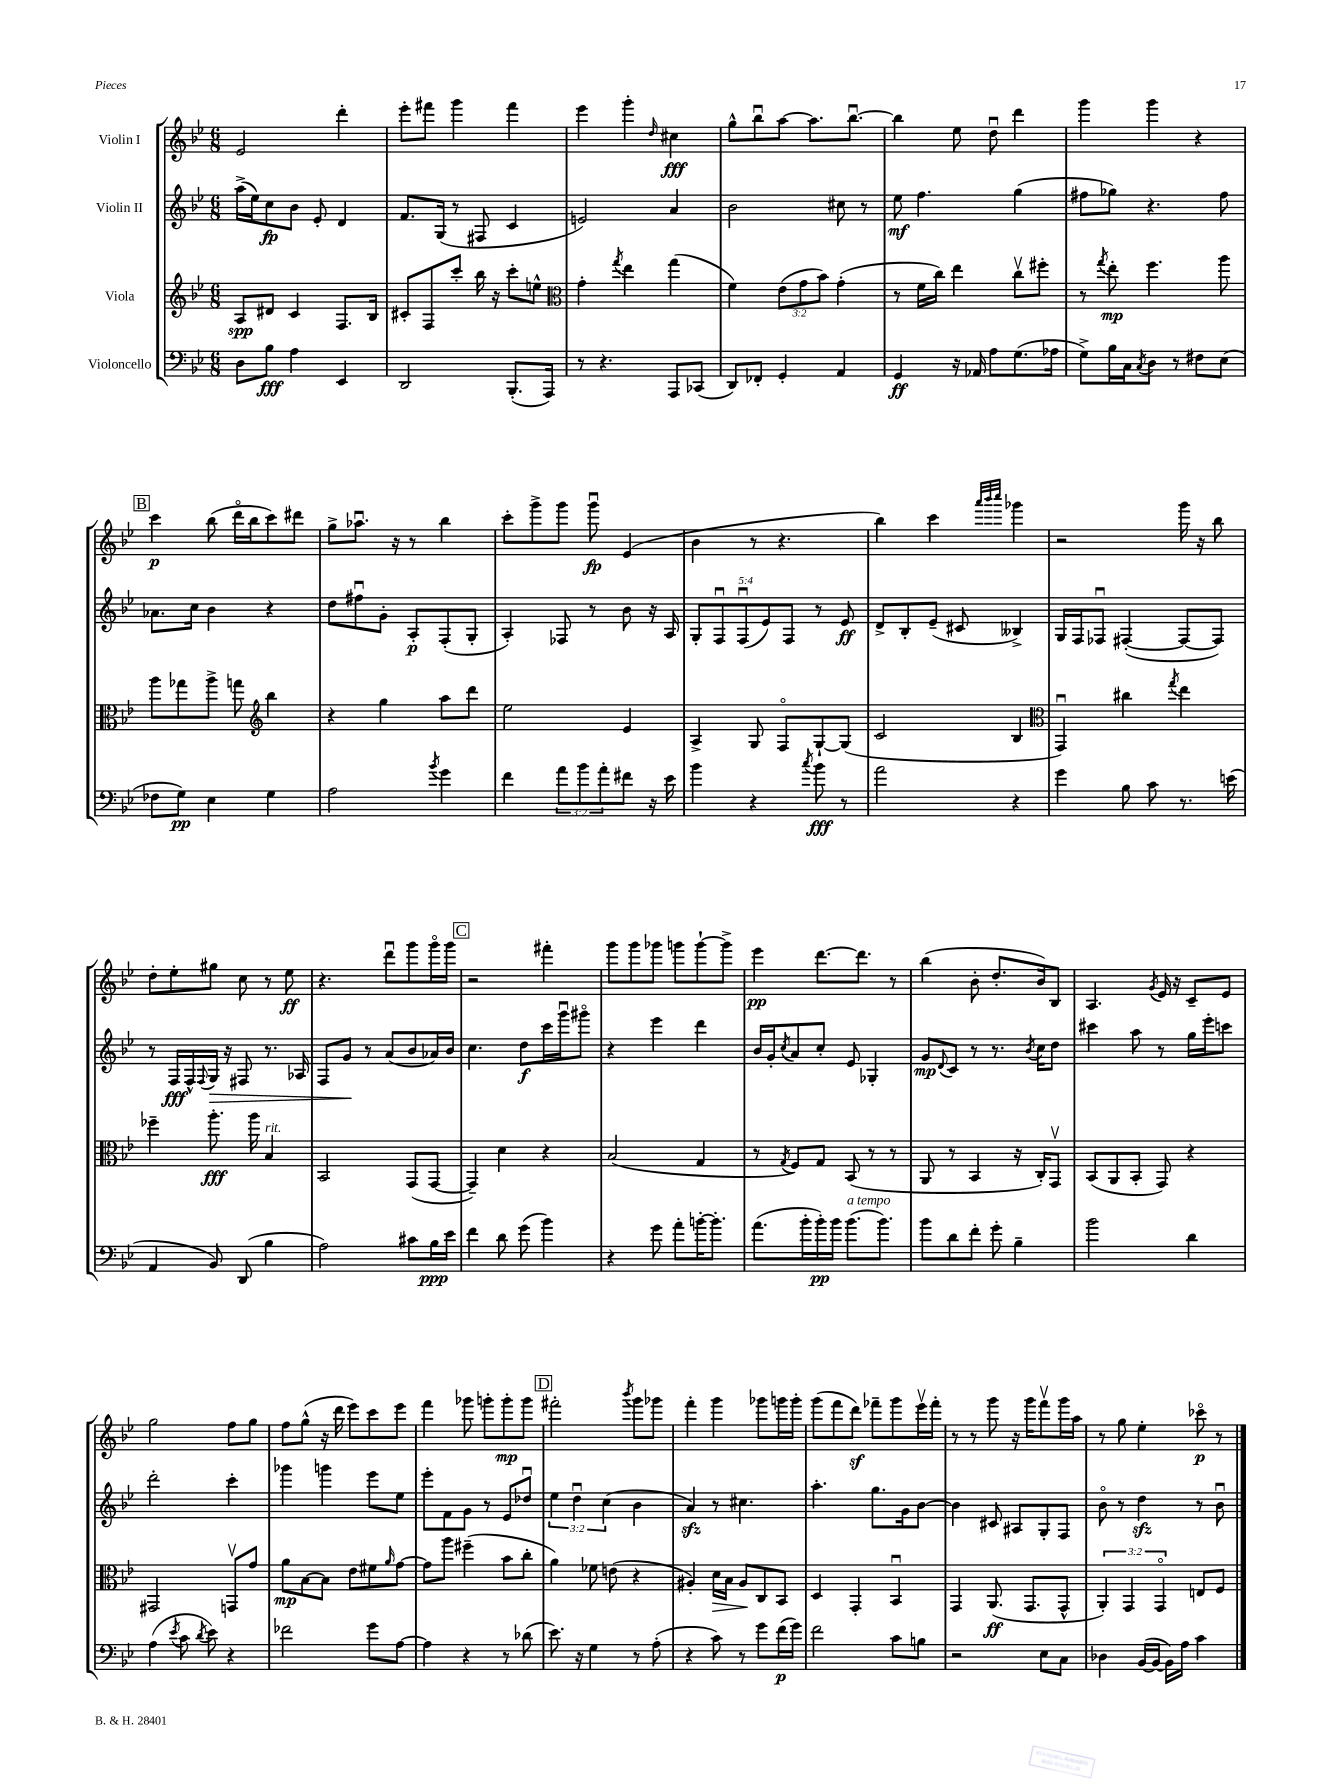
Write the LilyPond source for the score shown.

<<
\new StaffGroup <<
\new Staff = "s0" \with { instrumentName = "Violin I" } {
    \clef treble \key bes \major \numericTimeSignature \time 6/8
    ees'2 d'''4-. |
    ees'''8-. fis'''8 g'''4 fis'''4 |
    ees'''4 g'''4-. \grace { d''16 } cis''4\fff |
    g''8-^ bes''8\downbow a''8~ a''8. bes''8.~\downbow |
    bes''4 ees''8 d''8\downbow d'''4 |
    g'''4 g'''4 r4 |
    \mark \markup { \box "B" } c'''4\p bes''8( d'''16\flageolet bes''16 c'''8) dis'''8 |
    g''8-> aes''8.\downbow r16 r8 bes''4 |
    c'''8-. g'''8-> g'''8 g'''8\downbow\fp ees'4( |
    bes'4 r8 r4. |
    bes''4) c'''4 \grace { a'''32 bes'''32 c''''32 } ges'''4 |
    r2 g'''16 r16 bes''8 |
    d''8-. ees''8-. gis''8 c''8 r8 ees''8\ff |
    r4. d'''8\downbow g'''8 g'''16\flageolet g'''16 |
    \mark \markup { \box "C" } r2 fis'''4-. |
    g'''8 g'''8 ges'''8 g'''8 g'''8~-! g'''8-> |
    ees'''4\pp d'''8.~ d'''8. r8 |
    bes''4( bes'8-. d''8.-. bes'16) bes8 |
    a4. \acciaccatura { g'8 } ees'16 r16 c'8-- ees'8 |
    g''2 f''8 g''8 |
    f''8 g''8-^( r16 d'''16 ees'''8) c'''8 ees'''8 |
    f'''4 ges'''8 g'''8-. g'''8-.\mp g'''8 |
    \mark \markup { \box "D" } fis'''2-. \acciaccatura { bes'''8 } g'''8 ges'''8 |
    f'''4-. g'''4 ges'''8 g'''16 g'''16-. |
    g'''8( f'''8 d'''8\sf) fes'''8-- g'''8 ees'''16\upbow fes'''16-. |
    r8 r8 g'''8 r16 g'''16 f'''8\upbow g'''16 a''16 |
    r8 g''8 ees''4-. ces'''8\flageolet\p r8 \bar "|." |
}
\new Staff = "s1" \with { instrumentName = "Violin II" } {
    \clef treble \key bes \major \numericTimeSignature \time 6/8 \override Staff.TupletNumber.text = #tuplet-number::calc-fraction-text
    a''16->( ees''16) c''8\fp bes'8 ees'8-. d'4 |
    f'8. g16( r8 fis8 c'4 |
    e'2) a'4 |
    bes'2 cis''8 r8 |
    ees''8\mf f''4. g''4( |
    fis''8 ges''8) r4. fis''8 |
    \mark \markup { \box "B" } aes'8. c''16 bes'4 r4 |
    d''8 fis''8\downbow g'8-. a8-.\p f8-.( g8-. |
    a4-.) fes8 r8 bes'8 r16 a16 |
    \tuplet 5/4 { g8-. f8\downbow f8\downbow( ees'8) f8 } r8 ees'8\ff |
    d'8-> bes8-. ees'8--( cis'8 beses4->) |
    g16 f16 fes8\downbow fis4~-.( fis8~ fis8) |
    r8 f16\fff f16-^ \appoggiatura { f8 } g16\> r16 fis8 r8. aes16 |
    f8 g'8\! r8 a'8( bes'8 aes'16) bes'16 |
    \mark \markup { \box "C" } c''4. d''8\f c'''16 g'''16\downbow gis'''8\flageolet |
    r4 ees'''4 d'''4 |
    bes'16 g'16-. \acciaccatura { c''8 } a'8 c''8-. ees'8 ges4-. |
    g'8\mp \appoggiatura { d'8 } c'8 r8 r8. \acciaccatura { bes'8 } c''16 d''8 |
    cis'''4 a''8 r8 g''16 ees'''16-. c'''8 |
    d'''2-. c'''4-. |
    ges'''4 g'''4 ees'''8 ees''8 |
    ees'''8-. f'8 g'8 r8 ees'8 des''8\downbow |
    \mark \markup { \box "D" } \tuplet 3/2 { ees''4 d''4\downbow c''4( } bes'4 |
    a'4\sfz) r8 cis''4. |
    a''4.-. g''8. g'16 bes'8~ |
    bes'4 cis'8 ais8 g8-. f8 |
    bes'8\flageolet r8 d''4\sfz r8 bes'8\downbow \bar "|." |
}
\new Staff = "s2" \with { instrumentName = "Viola" } {
    \clef treble \key bes \major \numericTimeSignature \time 6/8 \override Staff.TupletNumber.text = #tuplet-number::calc-fraction-text
    a8\spp dis'8 c'4 f8. bes16 |
    cis'8-. f8 c'''8-. bes''16 r16 c'''8-. e''8-^ |
    \clef alto g'4-. \acciaccatura { g''8 } ees''4 g''4( |
    f'4) \tuplet 3/2 { ees'8( g'8 bes'8) } g'4-.( |
    r8 f'16 c''16) ees''4 c''8\upbow fis''8-. |
    r8 \acciaccatura { g''8 } ees''8-.\mp f''4. a''8 |
    \mark \markup { \box "B" } a''8 ges''8 a''8-> g''8 \clef treble bes''4 |
    r4 g''4 a''8 d'''8 |
    ees''2 ees'4 |
    a4-> g8 f8\flageolet g8~-! g8( |
    c'2 bes4 |
    \clef alto g,4\downbow) cis''4 \acciaccatura { g''8 } ees''4 |
    fes''4-- a''8.-.\fff a''16 bes4^\markup { \italic "rit." } |
    bes,2 g,8( g,8~ |
    \mark \markup { \box "C" } g,4--) d'4 r4 |
    bes2( g4 |
    r8 \acciaccatura { g8 } f8) g8 bes,8( r8 r8 |
    a,8 r8 bes,4 r16 c16-.) g,8\upbow |
    bes,8( a,8 bes,8-. g,8) r4 |
    gis,2 g,8\upbow g'8 |
    a'8\mp bes8~ bes8 ees'8 fis'8 \grace { a'16 } g'8~ |
    g'8 a''8 fis''4--( bes'8 c''8-. |
    \mark \markup { \box "D" } a'4) fes'8 e'8( r4 |
    ais4-.) d'16\> bes16 ais8\! c8 bes,8 |
    d4 g,4-. bes,4\downbow |
    g,4 a,8.\ff( g,8. g,8-^ |
    \tuplet 3/2 { a,4-.) g,4 g,4\flageolet } e8 f8 \bar "|." |
}
\new Staff = "s3" \with { instrumentName = "Violoncello" } {
    \clef bass \key bes \major \numericTimeSignature \time 6/8 \override Staff.TupletNumber.text = #tuplet-number::calc-fraction-text
    d8 bes8\fff a4 ees,4 |
    d,2 bes,,8.-.( a,,16) |
    r8 r4. a,,8 ces,8( |
    d,8) fes,8-. g,4-. a,4 |
    g,4\ff r16 aes,16 a8 g8.( aes16 |
    g8->) bes16 c16 \acciaccatura { c8 } d8 r8 fis8 ees8( |
    \mark \markup { \box "B" } fes8 g8\pp) ees4 g4 |
    a2 \acciaccatura { bes'8 } g'4 |
    f'4 \tuplet 3/2 { a'8 bes'8 a'8-. } fis'8 r16 ees'16 |
    bes'4 r4 \acciaccatura { c''8 } bes'8\fff r8 |
    a'2 r4 |
    g'4 bes8 c'8 r8. e'16( |
    a,4 bes,8) d,8( bes4 |
    a2) cis'8 bes16\ppp ees'16 |
    \mark \markup { \box "C" } f'4 d'8 g'8( bes'4) |
    r4 g'8 a'8-. b'16~-. b'8.-. |
    a'8.( bes'16-. bes'16-.\pp) bes'16 bes'8.^\markup { \italic "a tempo" }( bes'8.) |
    bes'8 d'8 f'8-. g'8-. bes4-- |
    bes'2 d'4 |
    a4( \acciaccatura { ees'8 } c'8 \acciaccatura { d'8 } ees'8) r4 |
    fes'2 g'8 a8~ |
    a4 r4 r8 des'8( |
    \mark \markup { \box "D" } ees'8.) r16 g4 r8 a8-.( |
    r4 c'8) r8 g'8 f'16\p( g'16) |
    f'2 c'8 b8 |
    r2 ees8 c8 |
    des4 bes,16~( bes,16~ bes,16) a16 c'4 \bar "|." |
}
>>
>>
\layout { \context { \Score \remove "Bar_number_engraver" } }
